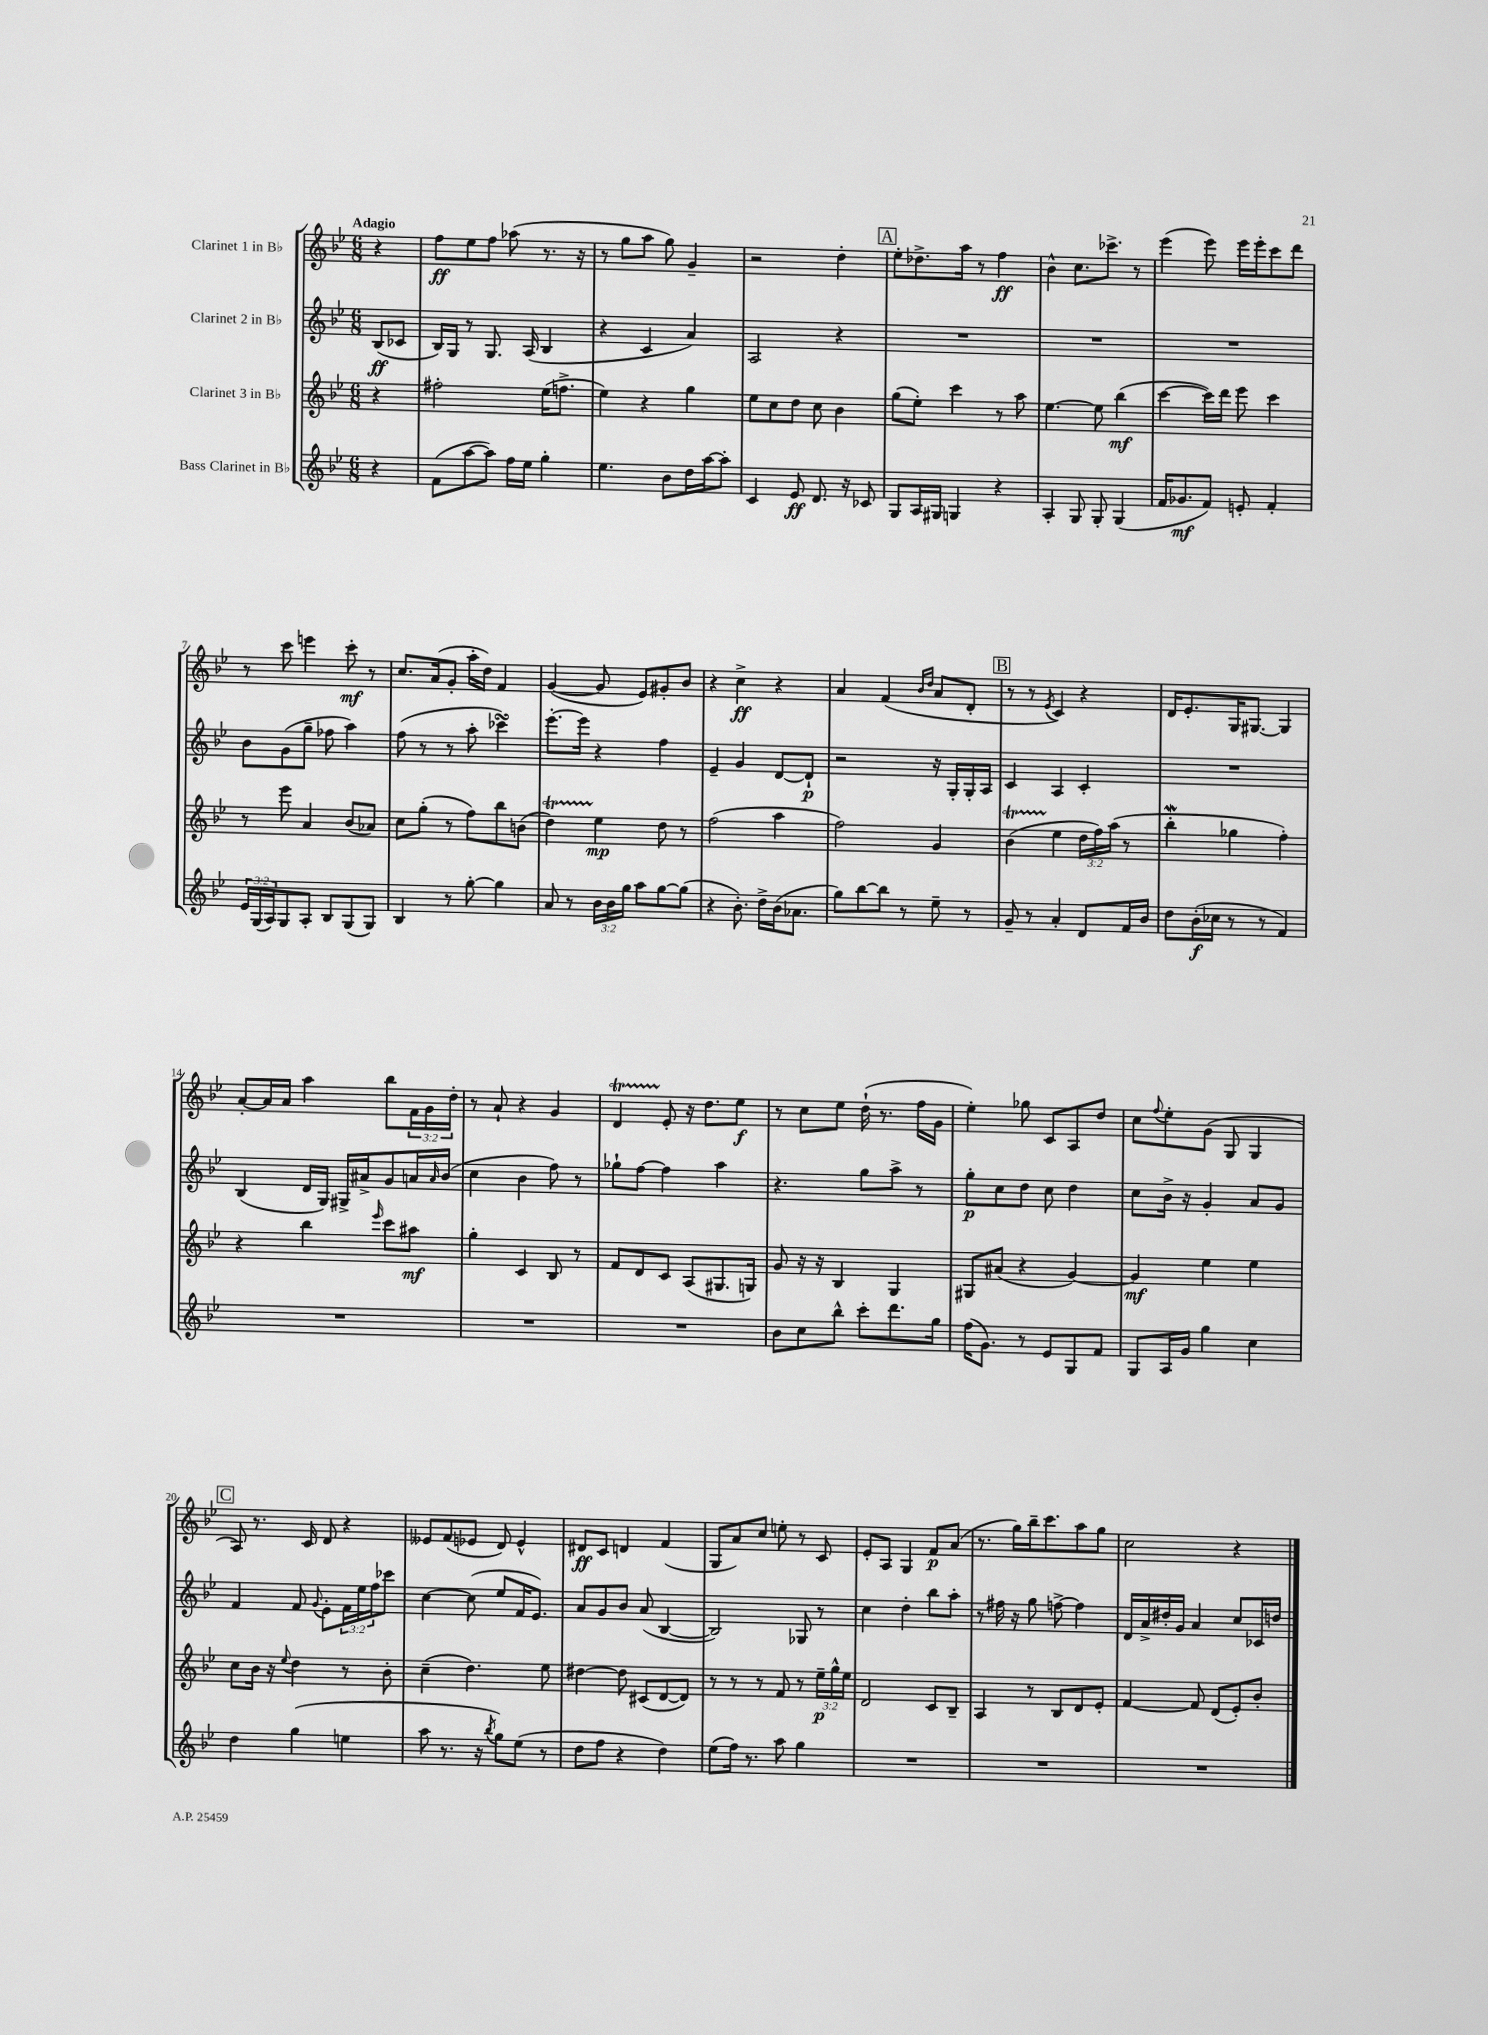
<<
\new StaffGroup <<
\new Staff = "s0" \with { instrumentName = "Clarinet 1 in Bb" } {
    \clef treble \key bes \major \numericTimeSignature \time 6/8 \override Staff.TupletNumber.text = #tuplet-number::calc-fraction-text \partial 4 \tempo "Adagio"
    r4 |
    f''8\ff ees''8 f''8 aes''8( r8. r16 |
    r8 g''8 a''8 g''8) g'4-- |
    r2 d''4-. |
    \mark \markup { \box "A" } ees''8-. des''8.-> a''16 r8 f''4\ff |
    bes'4-^ c''8. ces'''8.-> r8 |
    ees'''4( ees'''8) ees'''16 ees'''16-. c'''8 d'''8 |
    r8 c'''8 e'''4 c'''8-.\mf r8 |
    c''8. a'16( g'8-. a''16-. d''16) f'4 |
    g'4~( g'8 ees'8) gis'8-. bes'8 |
    r4 c''4->\ff r4 |
    a'4 f'4( \grace { bes'16 d''16 } a'8 d'8-. |
    \mark \markup { \box "B" } r8 r8 \acciaccatura { ees'8 } c'4) r4 |
    d'16 ees'8.-. g16 gis8.~ gis4 |
    a'8~-. a'16 a'16 a''4 bes''8 \tuplet 3/2 { f'16 g'16 d''16-. } |
    r8 a'8-! r4 g'4 |
    d'4\startTrillSpan ees'8-.\stopTrillSpan r16 d''8. ees''8\f |
    r8 c''8 ees''8 d''16-!( r8. f''16 g'16 |
    ees''4-.) ges''8 c'8 a8 d''8 |
    c''8 \appoggiatura { f''8 } ees''8-. g'8( g8 g4 |
    \mark \markup { \box "C" } a8) r8. c'16 d'8 r4 |
    eeses'8 f'8( ees'8 d'8) ees'4-^ |
    dis'8\ff c'8 d'4 f'4( |
    g8 a'8) c''8 e''8-. r8 c'8 |
    ees'8-. a8 g4 f'8\p a'8( |
    r8. g''16) bes''16-- c'''8. a''8 g''8 |
    c''2 r4 \bar "|." |
}
\new Staff = "s1" \with { instrumentName = "Clarinet 2 in Bb" } {
    \clef treble \key bes \major \numericTimeSignature \time 6/8 \override Staff.TupletNumber.text = #tuplet-number::calc-fraction-text \partial 4
    bes8\ff( ces'8 |
    bes16) g16 r8 g8. a16( bes4 |
    r4 c'4 a'4) |
    a2 r4 |
    \mark \markup { \box "A" } R2. |
    R2. |
    R2. |
    bes'8 g'8( g''8-- fes''8 a''4) |
    f''8( r8 r8 a''8-. ces'''4\turn) |
    ees'''8.~-. ees'''16 r4 f''4 |
    ees'4-- g'4 d'8~ d'8-!\p |
    r2 r16 g16-. g16-. a16 |
    \mark \markup { \box "B" } c'4 a4 c'4-. |
    R2. |
    bes4( d'16 g16) gis16-> ais'16-> g'8 a'16 \grace { a'16 } bes'16( |
    c''4 bes'4 f''8) r8 |
    ges''8-! f''8~ f''4 a''4 |
    r4. g''8 a''8-> r8 |
    g''8-.\p c''8 d''8 c''8 d''4 |
    c''8 bes'16-> r16 g'4-. a'8 g'8 |
    \mark \markup { \box "C" } f'4 f'8 \appoggiatura { g'8 } ees'8-. \tuplet 3/2 { f'16 ees''16 f''16 } ces'''8 |
    c''4~ c''8( ees''8 f'16 ees'8.) |
    a'8 g'8 bes'8 a'8( bes4~ |
    bes2) ges8 r8 |
    c''4 d''4-. bes''8 a''8-. |
    r8 fis''16 r16 g''8 f''8~-> f''4 |
    d'16 a'16-> dis''16-. g'16 a'4 c''8 ces'16 d''16 \bar "|." |
}
\new Staff = "s2" \with { instrumentName = "Clarinet 3 in Bb" } {
    \clef treble \key bes \major \numericTimeSignature \time 6/8 \override Staff.TupletNumber.text = #tuplet-number::calc-fraction-text \partial 4
    r4 |
    fis''2-. ees''16( f''8.-> |
    ees''4) r4 g''4 |
    ees''8 c''8 d''8 c''8 bes'4 |
    \mark \markup { \box "A" } g''8( ees''8-.) c'''4 r8 a''8 |
    ees''4.~ ees''8 bes''4\mf( |
    c'''4~ c'''16) d'''16 ees'''8 c'''4 |
    r8 ees'''8 a'4 bes'8( aes'8) |
    c''8 g''8-.( r8 f''8) bes''8 b'8( |
    d''4\startTrillSpan) ees''4\stopTrillSpan\mp d''8 r8 |
    f''2( a''4 |
    f''2) g'4 |
    \mark \markup { \box "B" } bes'4\startTrillSpan( ees''4\stopTrillSpan \tuplet 3/2 { d''16 f''16) a''16( } r8 |
    bes''4-.\mordent ges''4 f''4-.) |
    r4 bes''4 \grace { ees'''16 } c'''8 ais''8\mf |
    g''4-. c'4 bes8 r8 |
    f'8 d'8 c'8 a8( gis8. g16) |
    g'8 r16 r16 bes4 g4 |
    gis8 ais'8( r4 g'4~) |
    g'4\mf ees''4 ees''4 |
    \mark \markup { \box "C" } c''8 bes'16 r16 \appoggiatura { ees''8 } d''4 r8 bes'8-. |
    c''4--( d''4.) ees''8 |
    dis''4~ dis''8 cis'8( d'8~ d'8) |
    r8 r8 r8 f'8 r8 \tuplet 3/2 { ees''16--\p g''16-^ ees''16 } |
    d'2 c'8 bes8-- |
    a4 r8 bes8 d'8 ees'8-. |
    f'4~ f'8 d'8( ees'8-.) bes'8-. \bar "|." |
}
\new Staff = "s3" \with { instrumentName = "Bass Clarinet in Bb" } {
    \clef treble \key bes \major \numericTimeSignature \time 6/8 \override Staff.TupletNumber.text = #tuplet-number::calc-fraction-text \partial 4
    r4 |
    f'8( a''8~ a''8) f''16 ees''16 g''4-. |
    ees''4. bes'8 d''16 a''16~ a''8-. |
    c'4 ees'8\ff d'8. r16 ces'8 |
    \mark \markup { \box "A" } g8 a16 gis16 g4 r4 |
    a4-. g8 g8-. g4( |
    f'16 ges'8.\mf f'8) e'8-. f'4-. |
    \tuplet 3/2 { ees'16 g16( a16) } g8 a8-. bes8 g8( g8) |
    bes4 r8 g''8~-. g''4 |
    a'8 r8 \tuplet 3/2 { bes'16 bes'16 g''16 } a''8 g''8~ g''8( |
    r4 bes'8.-.) d''16-> bes'16( aes'8. |
    g''8) bes''8~ bes''8 r8 ees''8-- r8 |
    \mark \markup { \box "B" } g'8-- r8 a'4-. d'8 f'16 bes'16 |
    d''8 bes'16-.\f( ces''16 r8 r8 f'4) |
    R2. |
    R2. |
    R2. |
    bes'8 c''8 bes''8-^ c'''8-. d'''8. g''16 |
    f''16( g'8.) r8 ees'8 g8 f'8 |
    g8 a16 g'16 g''4 c''4 |
    \mark \markup { \box "C" } d''4 g''4( e''4 |
    a''8 r8. r16 \acciaccatura { bes''8 } g''8) ees''8( r8 |
    d''8 f''8 r4 d''4) |
    ees''8( f''16) r8. a''8 g''4 |
    R2. |
    R2. |
    R2. \bar "|." |
}
>>
>>
